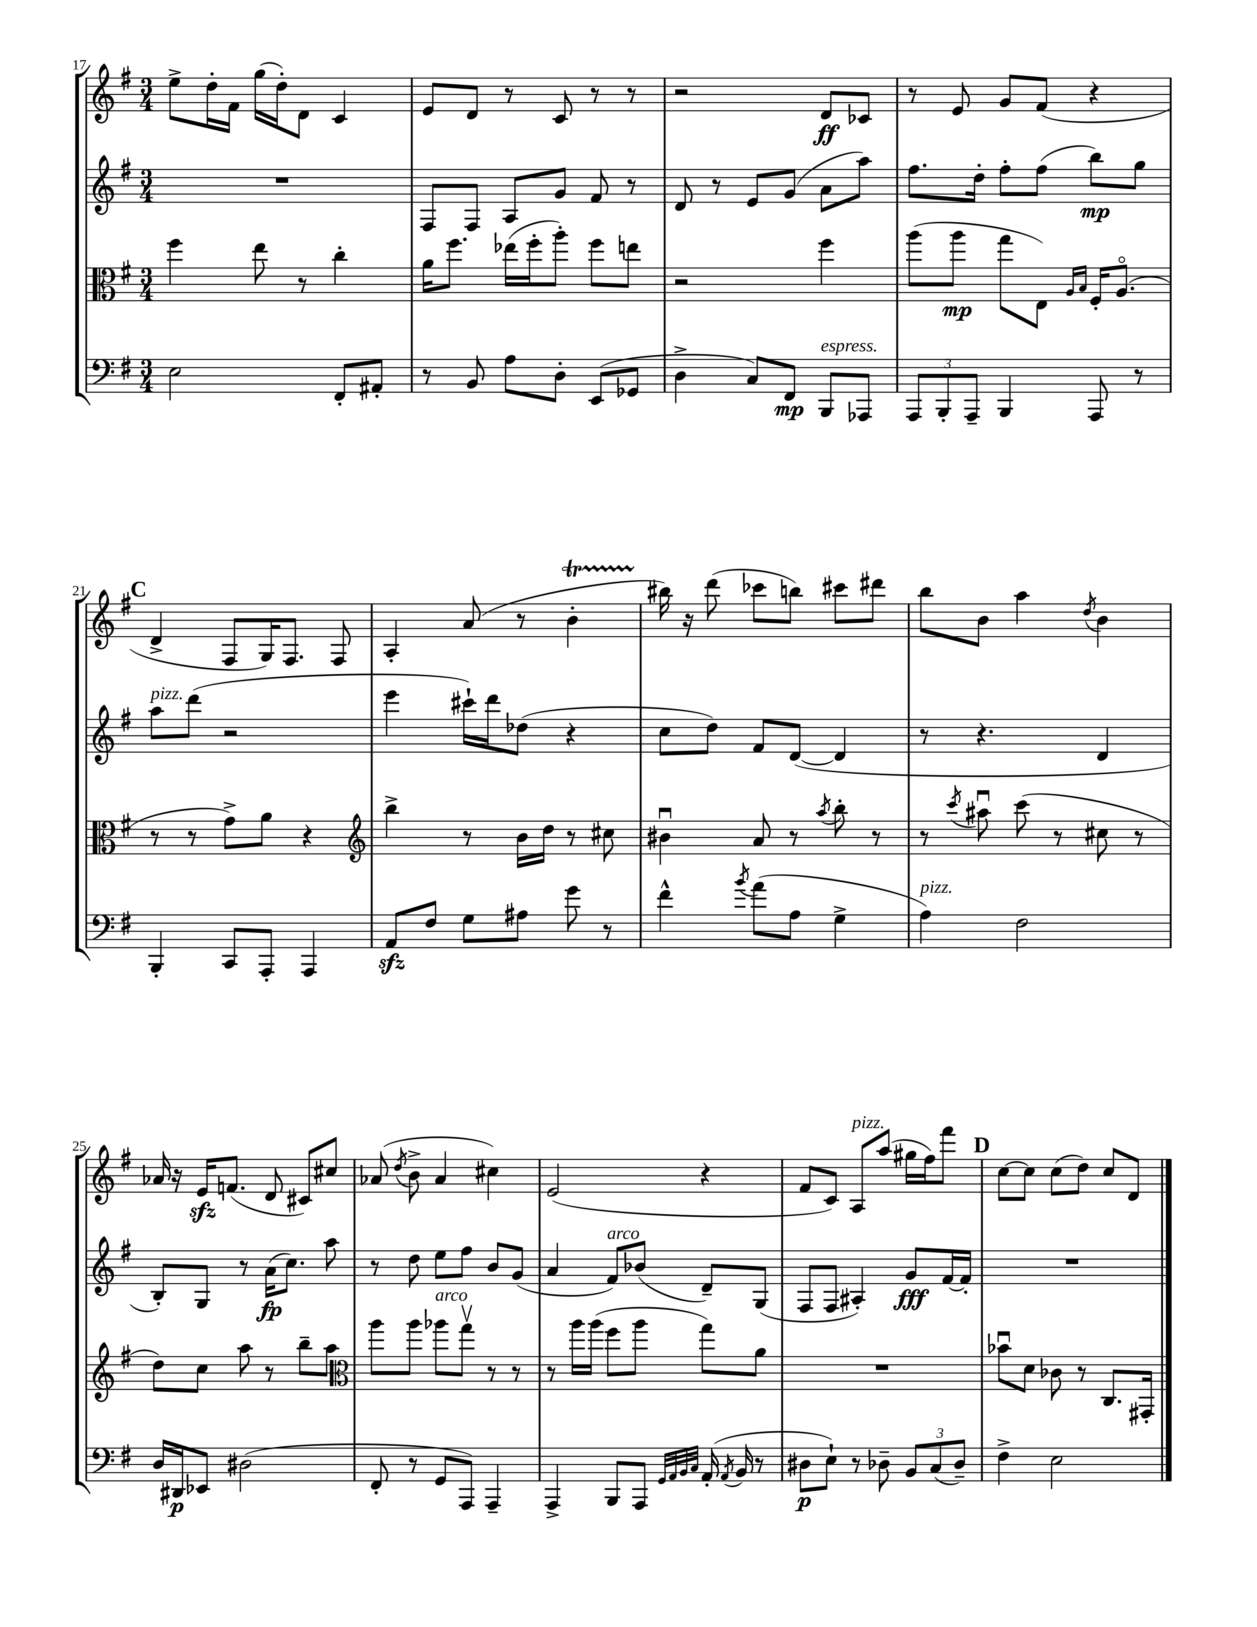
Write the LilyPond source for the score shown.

<<
\new StaffGroup <<
\new Staff = "s0" {
    \clef treble \key g \major \numericTimeSignature \time 3/4
    \autoBeamOff e''8[-> d''16-. fis'16] g''16[( d''16-.) d'8] c'4 |
    e'8[ d'8] r8 c'8 r8 r8 |
    r2 d'8[\ff ces'8] |
    r8 e'8 g'8[ fis'8]( r4 |
    \mark \markup { \bold "C" } d'4-> fis8[ g16) fis8.] fis8 |
    a4-. a'8( r8 b'4-.\startTrillSpan |
    bis''16\stopTrillSpan) r16 d'''8( ces'''8[ b''8]) cis'''8[ dis'''8] |
    b''8[ b'8] a''4 \acciaccatura { d''8 } b'4 |
    aes'16 r16 e'16[\sfz f'8.]( d'8 cis'8[) cis''8] |
    aes'8( \acciaccatura { d''8 } b'8-> aes'4 cis''4) |
    e'2( r4 |
    fis'8[ c'8]) a8[^\markup { \italic "pizz." } a''8]( gis''16[ fis''16) fis'''8] |
    \mark \markup { \bold "D" } c''8[~ c''8] c''8[( d''8]) c''8[ d'8] \bar "|." |
}
\new Staff = "s1" {
    \clef treble \key g \major \numericTimeSignature \time 3/4
    \autoBeamOff R2. |
    fis8[ fis8] a8[ g'8] fis'8 r8 |
    d'8 r8 e'8[ g'8]( a'8[ a''8]) |
    fis''8.[ d''16]-. fis''8[-. fis''8]( b''8[\mp) g''8] |
    \mark \markup { \bold "C" } a''8[^\markup { \italic "pizz." } d'''8]( r2 |
    e'''4 cis'''16[-!) d'''16 des''8]( r4 |
    c''8[ d''8]) fis'8[ d'8]~( d'4 |
    r8 r4. d'4 |
    b8[-.) g8] r8 a'16[\fp( c''8.]) a''8 |
    r8 d''8 e''8[ fis''8] b'8[ g'8]( |
    a'4 fis'8[^\markup { \italic "arco" }) bes'8]( d'8[--) g8]( |
    fis8[ fis8] ais4-.) g'8[\fff fis'16~ fis'16]-. |
    \mark \markup { \bold "D" } R2. \bar "|." |
}
\new Staff = "s2" {
    \clef alto \key g \major \numericTimeSignature \time 3/4
    \autoBeamOff fis''4 e''8 r8 c''4-. |
    a'16[ fis''8.] ees''16[( fis''16-. a''8]-.) fis''8[ e''8] |
    r2 fis''4 |
    a''8[( a''8]\mp g''8[ e8]) \grace { a16[ b16] } fis16[-. a8.]\flageolet( |
    \mark \markup { \bold "C" } r8 r8 g'8[->) a'8] r4 |
    \clef treble b''4-> r8 b'16[ d''16] r8 cis''8 |
    bis'4\downbow a'8 r8 \acciaccatura { a''8 } b''8-. r8 |
    r8 \acciaccatura { c'''8 } ais''8\downbow c'''8( r8 cis''8 r8 |
    d''8[) c''8] a''8 r8 b''8[-- a''8] |
    \clef alto a''8[ a''8] aes''8[^\markup { \italic "arco" } g''8]\upbow r8 r8 |
    r8 a''16[ a''16]( fis''8[ a''8] g''8[) a'8] |
    R2. |
    \mark \markup { \bold "D" } bes'8[\downbow d'8] ces'8 r8 c8.[ gis,16]-. \bar "|." |
}
\new Staff = "s3" {
    \clef bass \key g \major \numericTimeSignature \time 3/4
    \autoBeamOff e2 fis,8[-. ais,8]-. |
    r8 b,8 a8[ d8]-. e,8[( ges,8] |
    d4-> c8[) fis,8]\mp b,,8[^\markup { \italic "espress." } aes,,8] |
    \tuplet 3/2 { a,,8[ b,,8-. a,,8]-- } b,,4 a,,8 r8 |
    \mark \markup { \bold "C" } b,,4-. c,8[ a,,8]-. a,,4 |
    a,8[\sfz fis8] g8[ ais8] g'8 r8 |
    fis'4-^ \acciaccatura { b'8 } a'8[( a8] g4-> |
    a4^\markup { \italic "pizz." }) fis2 |
    d16[ dis,16\p ees,8] dis2( |
    fis,8-. r8 g,8[ a,,8]) a,,4-- |
    a,,4-> b,,8[ a,,8] \grace { g,32[ a,32 b,32 c32] } a,16-.( \acciaccatura { a,8 } b,16 r8 |
    dis8[\p e8]-!) r8 des8-- \tuplet 3/2 { b,8[ c8( des8]--) } |
    \mark \markup { \bold "D" } fis4-> e2 \bar "|." |
}
>>
>>
\layout { \context { \Score currentBarNumber = #17 } }
